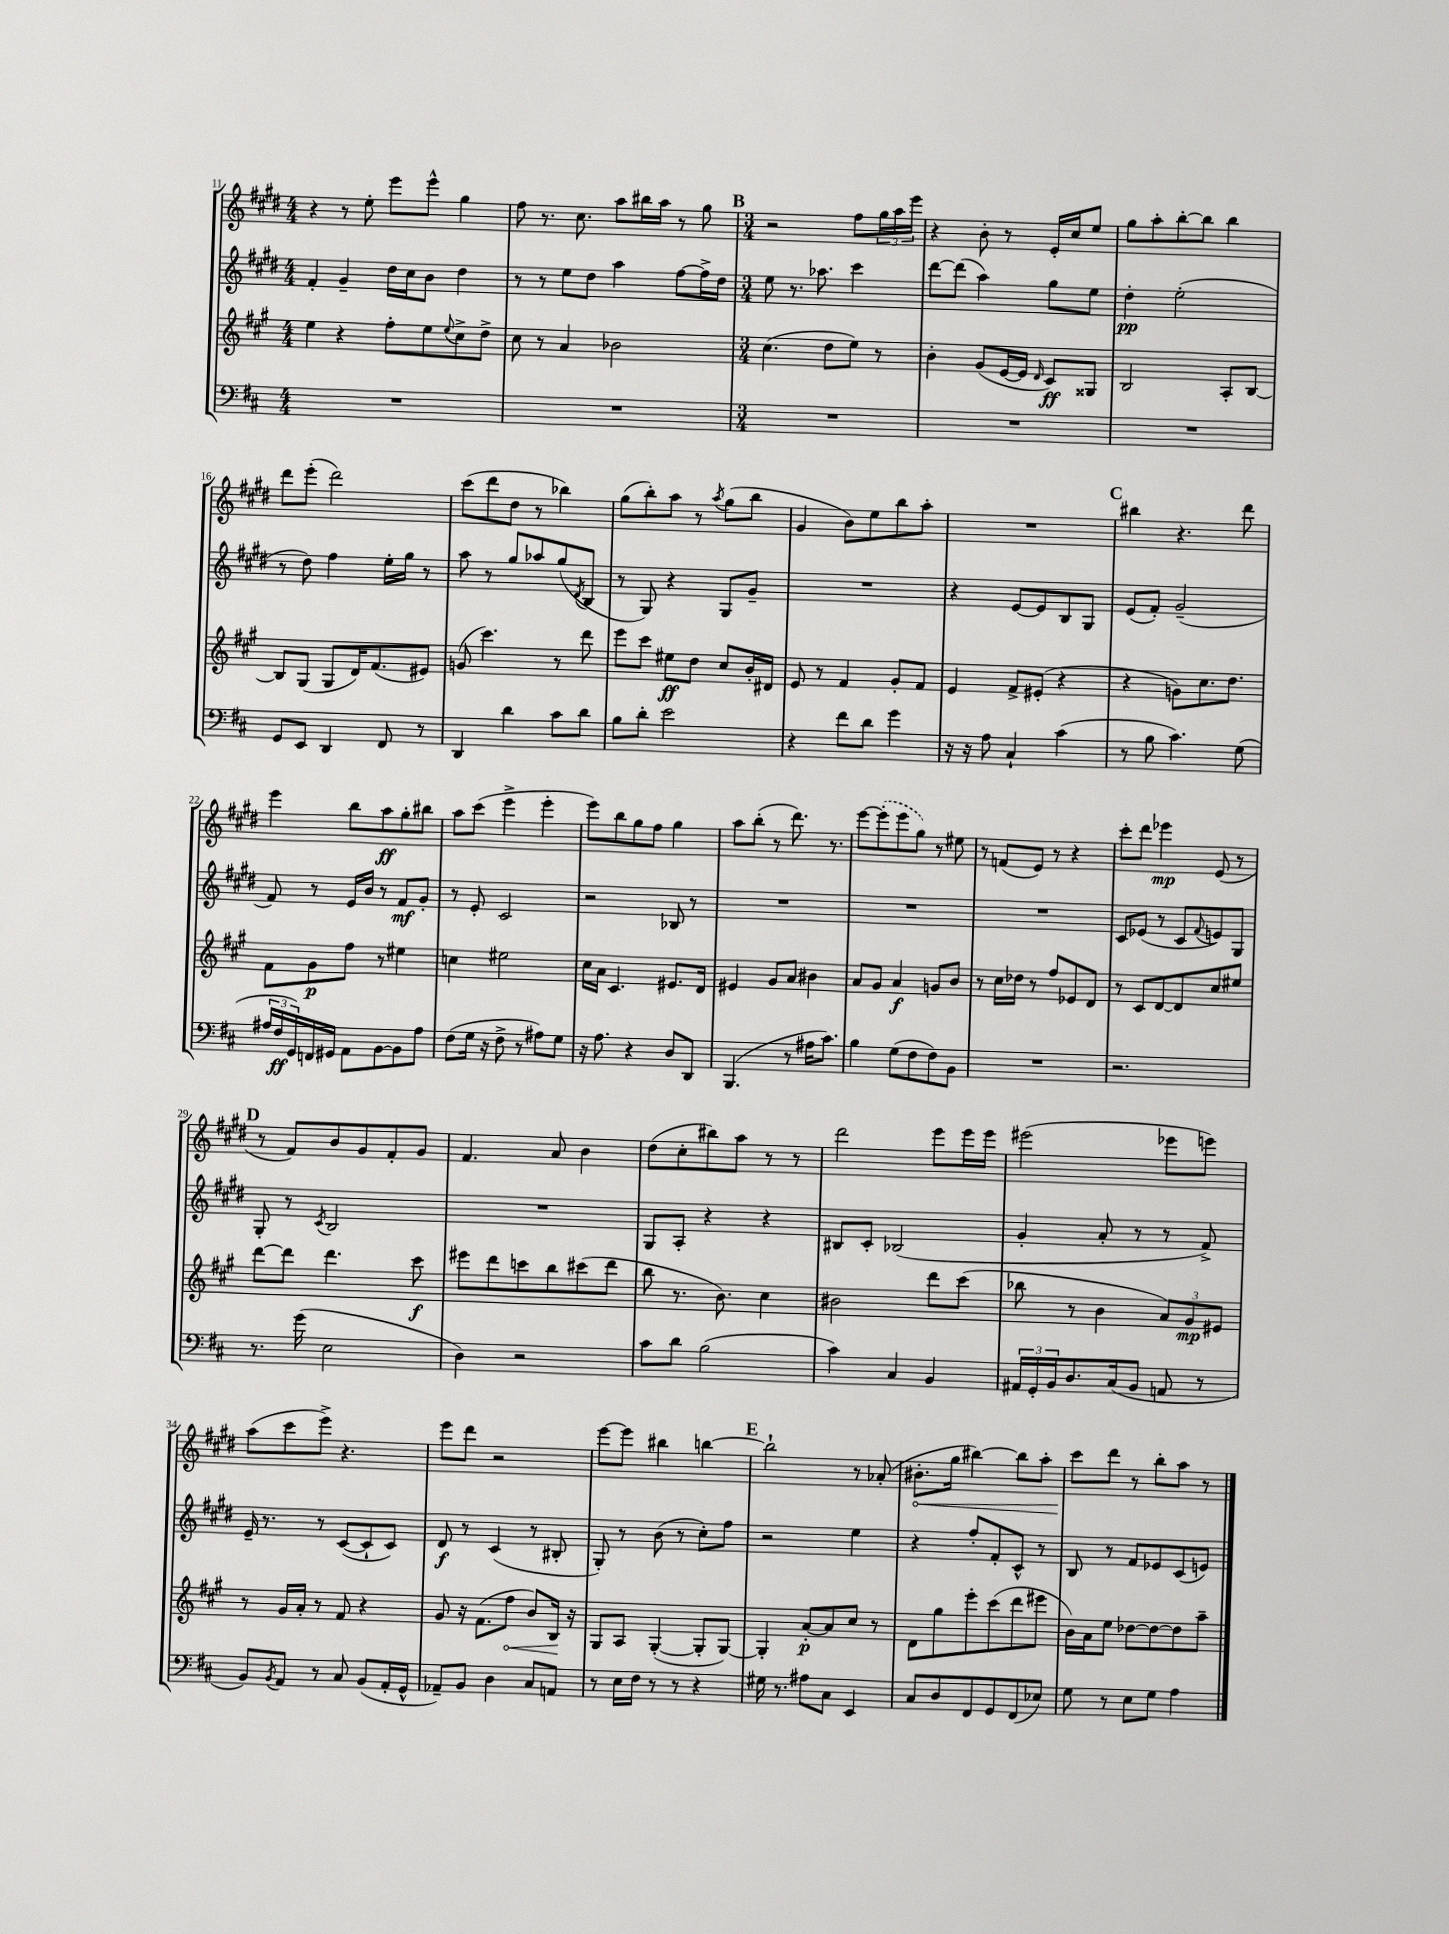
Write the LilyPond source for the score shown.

<<
\new StaffGroup <<
\new Staff = "s0" {
    \clef treble \key e \major \numericTimeSignature \time 4/4
    r4 r8 e''8-. e'''8 e'''8-^ gis''4 |
    fis''8 r8. cis''8. a''8 bis''16 a''16 r8 gis''8 |
    \mark \markup { \bold "B" } \numericTimeSignature \time 3/4 r2 fis''8 \tuplet 3/2 { gis''16 a''16 e'''16 } |
    r4 b'8-. r8 e'16-. cis''16 e''8 |
    gis''8 a''8-. b''8~-. b''8 b''4 |
    dis'''8 e'''8-.( dis'''2) |
    cis'''8( dis'''8 dis''8 r8 bes''4) |
    gis''8( b''8-.) a''8 r8 \acciaccatura { a''8 } gis''8( b''8 |
    gis'4 b'8) e''8 b''8 a''8-. |
    R2. |
    \mark \markup { \bold "C" } bis''4 r4. dis'''8 |
    e'''4 b''8 a''8\ff gis''8-. bis''8 |
    a''8 cis'''8( e'''4-> e'''4-. |
    e'''8) b''8 gis''8 fis''8 gis''4 |
    a''8 b''8-.( r8 dis'''8.) r8. |
    e'''8~ \once \slurDashed e'''8-.( e'''8 gis''8) r8 eis''8 |
    r8 f'8( e'8) r8 r4 |
    cis'''8-. dis'''8 ees'''4\mp e'8( r8 |
    \mark \markup { \bold "D" } r8 fis'8) b'8 gis'8 fis'8-. gis'8 |
    fis'4. a'8 b'4 |
    dis''8( cis''8-. bis''8) a''8 r8 r8 |
    dis'''2 e'''8 e'''16 e'''16 |
    eis'''2( ees'''8 e'''8) |
    a''8( cis'''8 e'''8->) r4. |
    e'''8 dis'''8 r2 |
    e'''8~ e'''8 bis''4 b''4~ |
    \mark \markup { \bold "E" } b''2-! r8 aes'8-.( |
    \once \override Hairpin.circled-tip = ##t bis'8.-.\< gis''16 bis''4~) bis''8 a''8-. |
    cis'''8\! dis'''8 r8 b''8-. a''8 r8 \bar "|." |
}
\new Staff = "s1" {
    \clef treble \key e \major \numericTimeSignature \time 4/4
    fis'4-. gis'4-- dis''16 cis''16 b'8 dis''4 |
    r8 r8 e''8 dis''8 a''4 fis''8~ fis''16-> dis''16 |
    \mark \markup { \bold "B" } \numericTimeSignature \time 3/4 e''8 r8. aes''8. cis'''4 |
    dis'''8~ dis'''8( a''4) gis''8 e''8 |
    dis''4-.\pp e''2-.( |
    r8 dis''8) fis''4 e''16-. gis''16 r8 |
    a''8 r8 gis''8 aes''8 gis''8( \acciaccatura { dis'8 } b8 |
    r8 gis8) r4 gis8 gis'8-- |
    R2. |
    r4 e'8~ e'8 b8 gis8 |
    \mark \markup { \bold "C" } e'8( fis'8-.) gis'2--( |
    fis'8) r8 e'16 b'16 r8 fis'8\mf gis'8-. |
    r8 e'8-. cis'2 |
    r2 bes8 r8 |
    R2. |
    R2. |
    R2. |
    cis'8 ees'8( r8 cis'8 \appoggiatura { fis'8 } e'8) gis8 |
    \mark \markup { \bold "D" } gis8-. r8 \acciaccatura { cis'8 } b2 |
    R2. |
    gis8 a8-. r4 r4 |
    bis8 cis'8-. bes2( |
    gis'4-. a'8-. r8 r8 fis'8->) |
    e'16-- r8. r8 cis'8~( cis'8-! cis'8) |
    dis'8\f r8 cis'4( r8 bis8-. |
    gis8-.) r8 b'8( r8 cis''8-.) fis''8 |
    \mark \markup { \bold "E" } r2 e''4 |
    r4 fis''8-. fis'8-. cis'8-^ r8 |
    b8 r8 fis'8 ees'8 cis'8( e'8) \bar "|." |
}
\new Staff = "s2" {
    \clef treble \key a \major \numericTimeSignature \time 4/4
    e''4 r4 fis''8-. e''8 \appoggiatura { e''8 } cis''8-> d''8-> |
    cis''8 r8 a'4 bes'2 |
    \mark \markup { \bold "B" } \numericTimeSignature \time 3/4 cis''4.( d''8 e''8) r8 |
    b'4-. gis'8( e'16~ e'16 \grace { d'16 } cis'8\ff) gisis8 |
    b2 a8-. b8~ |
    b8 gis8( gis8 d'16) fis'8.( eis'8) |
    g'8( cis'''4.) r8 d'''8 |
    e'''8 cis'''8 eis''8\ff d''8 cis''8 b'16-. dis'16 |
    e'8 r8 fis'4 gis'8-. fis'8 |
    e'4 fis'8-> eis'8-.( r4 |
    \mark \markup { \bold "C" } r4 g'8) cis''8. d''8. |
    fis'8 gis'8\p fis''8 r8 eis''4 |
    c''4 eis''2 |
    cis''16 a'16 cis'4. eis'8. d'16 |
    eis'4 gis'8 a'8 bis'4 |
    a'8 gis'8 a'4\f g'8 b'8 |
    r8 cis''16 des''16 r8 fis''8 ees'8 d'8 |
    r8 cis'8 d'8~ d'8 cis''8 eis''8 |
    \mark \markup { \bold "D" } d'''8~ d'''8 d'''4. cis'''8\f |
    eis'''8 d'''8 c'''8 b''8 cis'''8( d'''8 |
    b''8 r8. b'8.) cis''4 |
    bis'2 d'''8 cis'''8( |
    bes''8 r8 b'4 \tuplet 3/2 { a'8) gis'8\mp eis'8 } |
    r8 gis'16 a'16-. r8 fis'8 r4 |
    gis'8 r16 fis'8.( \once \override Hairpin.circled-tip = ##t fis''8\< b'8) b16\! r16 |
    gis8 a8 gis4~-.( gis8-. gis8~) |
    \mark \markup { \bold "E" } gis4-. a'8~-.\p a'8 cis''8 r8 |
    d'8 gis''8 e'''8-. cis'''8( d'''8 eis'''8 |
    b'16) a'16 e''8 des''8~ des''8~ des''8 a''8-- \bar "|." |
}
\new Staff = "s3" {
    \clef bass \key d \major \numericTimeSignature \time 4/4
    R1 |
    R1 |
    \mark \markup { \bold "B" } \numericTimeSignature \time 3/4 R2. |
    R2. |
    R2. |
    g,8 e,8 d,4 fis,8 r8 |
    d,4 d'4 cis'8 d'8 |
    b8 d'8-. e'2 |
    r4 fis'8 d'8 g'4 |
    r16 r16 a8 cis4-! cis'4( |
    \mark \markup { \bold "C" } r8 b8 cis'4.) g8( |
    \tuplet 3/2 { ais16 fis16\ff g,16) } f,16 gis,16 a,8 b,8~ b,8 ais8 |
    fis8( g16 r16 fis8-> r8 ais8) g8 |
    r16 a8. r4 d8 d,8 |
    b,,4.( r8 ais16 cis'8.) |
    b4 g8( fis8 fis8) b,8 |
    R2. |
    r2. |
    \mark \markup { \bold "D" } r8. g'16( e2 |
    d4) r2 |
    cis'8 d'8 b2( |
    cis'4) cis4 b,4 |
    \tuplet 3/2 { ais,16 g,16-. b,16 } d8. cis16( b,8 a,8 r8 |
    b,8) \acciaccatura { b,8 } a,8 r8 cis8 b,8( a,16-. g,16-^ |
    aes,8--) b,8 d4 cis8 a,8 |
    r8 e16 fis16 r8 r8 r4 |
    \mark \markup { \bold "E" } gis16 r8. ais8 cis8 e,4 |
    cis8 d8 fis,8 g,8 fis,8( ees8) |
    g8 r8 e8 g8 a4 \bar "|." |
}
>>
>>
\layout { \context { \Score currentBarNumber = #11 } }
